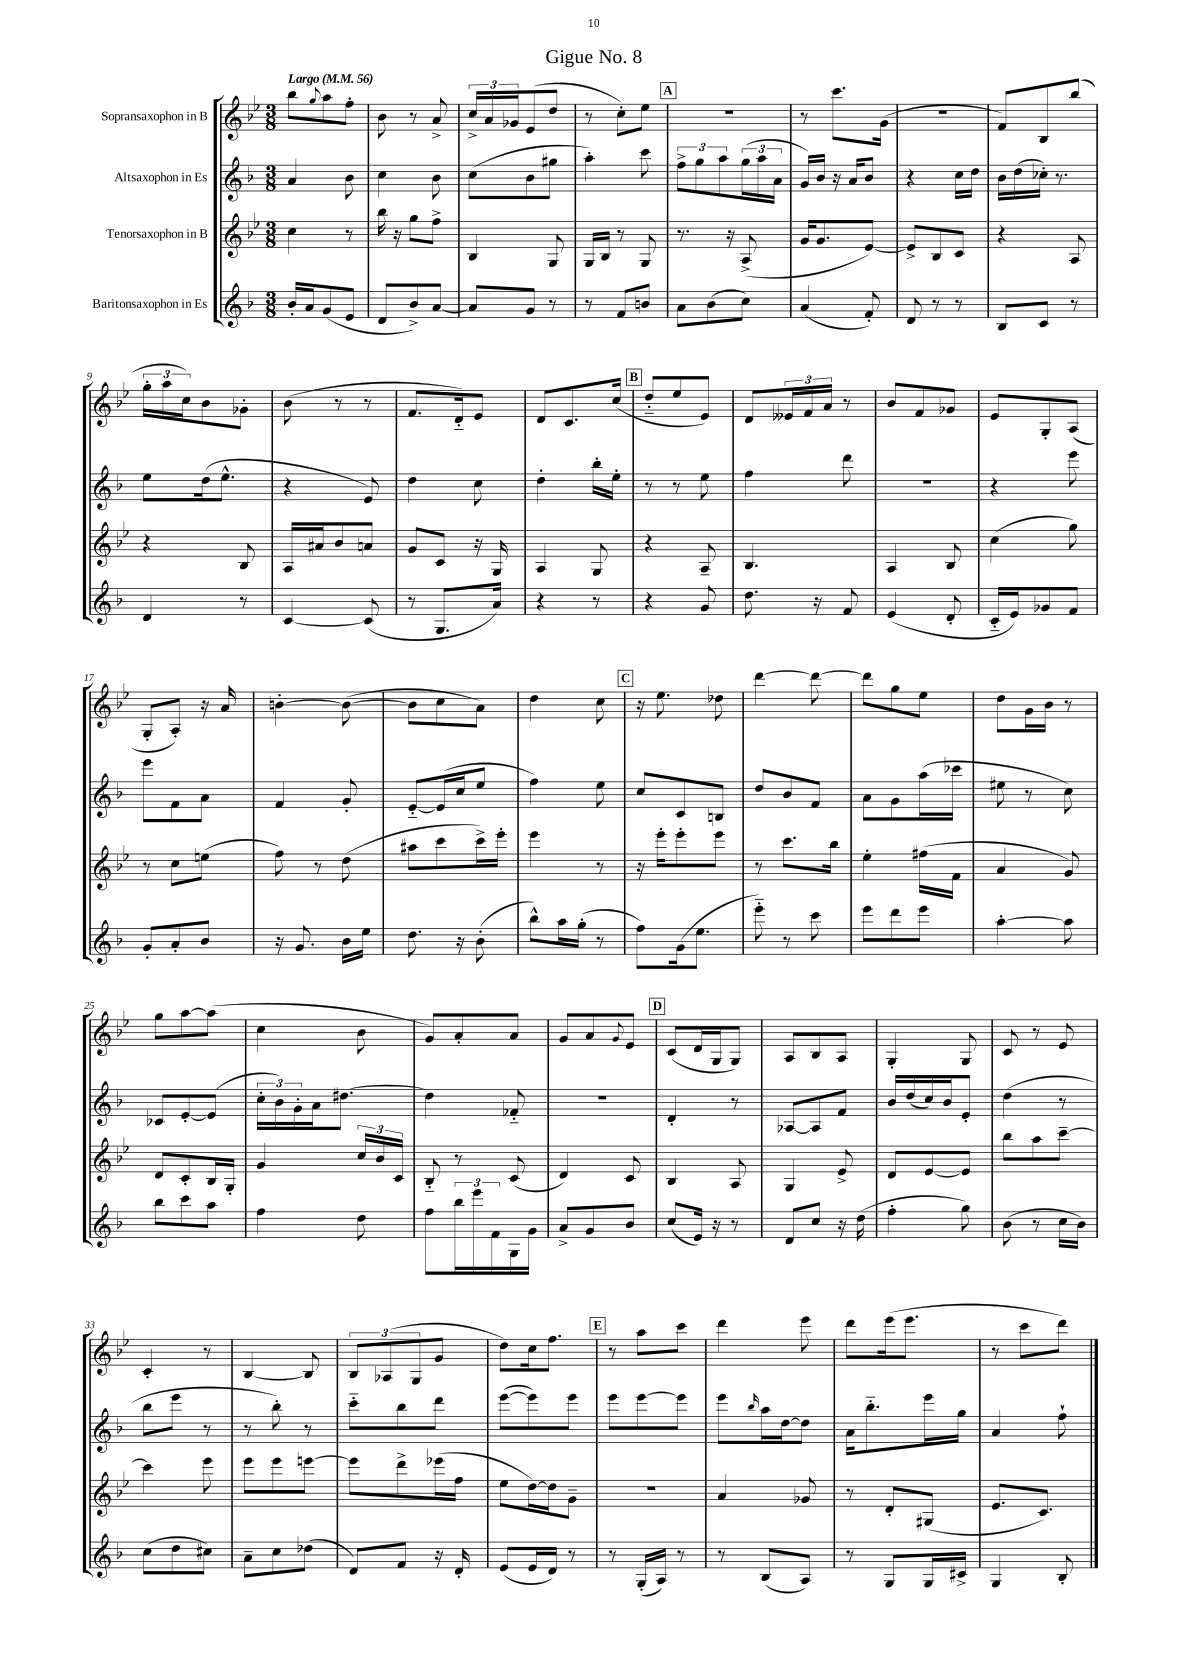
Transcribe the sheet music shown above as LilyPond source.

\header { title = "Gigue No. 8" }
<<
\new StaffGroup <<
\new Staff = "s0" \with { instrumentName = "Sopransaxophon in B" } {
    \clef treble \key bes \major \numericTimeSignature \time 3/8 \tempo "Largo" 4 = 56
    bes''8 \appoggiatura { g''8 } a''8 f''8-. |
    bes'8 r8 a'8-> |
    \tuplet 3/2 { c''16-> a'16 ges'16 } ees'8( d''8 |
    r8 c''8-.) ees''8 |
    \mark \markup { \box "A" } R4. |
    r8 c'''8. g'16( |
    r4. |
    f'8) bes8 bes''8( |
    \tuplet 3/2 { g''16-. a''16 c''16) } bes'8 ges'8-. |
    bes'8( r8 r8 |
    f'8. d'16-_) ees'8 |
    d'8 c'8. c''16( |
    \mark \markup { \box "B" } d''8-_ ees''8 ees'8) |
    d'8 \tuplet 3/2 { eeses'16 f'16 a'16 } r8 |
    bes'8 f'8 ges'8 |
    ees'8 g8-. a8( |
    g8-. a8-.) r16 a'16 |
    b'4~-. b'8~( |
    b'8 c''8 a'8) |
    d''4 c''8 |
    \mark \markup { \box "C" } r16 ees''8. des''8 |
    d'''4~ d'''8~ |
    d'''8 g''8 ees''8 |
    d''8 g'16 bes'16 r8 |
    g''8 a''8~ a''8( |
    c''4 bes'8 |
    g'8) a'8-. a'8 |
    g'8 a'8 \appoggiatura { g'8 } ees'8 |
    \mark \markup { \box "D" } c'8( d'16 g16 g8) |
    a8 bes8 a8 |
    g4-. g8 |
    c'8 r8 ees'8 |
    c'4-. r8 |
    bes4~ bes8 |
    \tuplet 3/2 { bes8 aes8( g8 } g'8 |
    d''8) c''16 f''8. |
    \mark \markup { \box "E" } r8 a''8 c'''8 |
    d'''4 ees'''8 |
    d'''8 ees'''16( ees'''8. |
    r8 c'''8 d'''8) \bar "|." |
}
\new Staff = "s1" \with { instrumentName = "Altsaxophon in Es" } {
    \clef treble \key f \major \numericTimeSignature \time 3/8
    a'4 bes'8 |
    c''4 bes'8 |
    c''8( bes'8 gis''8 |
    a''4-.) c'''8 |
    \mark \markup { \box "A" } \tuplet 3/2 { f''8-> g''8 a''8 } \tuplet 3/2 { g''16( a''16 a'16 } |
    g'16) bes'16 r16 a'16 bes'8 |
    r4 c''16 d''16 |
    bes'16 d''16( ces''16-.) r8. |
    e''8 d''16( e''8.-^ |
    r4 e'8) |
    d''4 c''8 |
    d''4-. bes''16-. e''16-. |
    \mark \markup { \box "B" } r8 r8 e''8 |
    f''4 d'''8 |
    r4. |
    r4 e'''8 |
    e'''8 f'8 a'8 |
    f'4 g'8-. |
    e'8~-_ e'16( c''16 e''8 |
    f''4) e''8 |
    \mark \markup { \box "C" } c''8 c'8 b8 |
    d''8 bes'8 f'8 |
    a'8 g'8 a''16( ces'''16 |
    eis''8 r8 c''8) |
    ces'8 e'8~-. e'8( |
    \tuplet 3/2 { c''16-. bes'16) g'16-. } a'16 dis''8.~ |
    dis''4 fes'8-_ |
    R4. |
    \mark \markup { \box "D" } d'4-. r8 |
    aes8~ aes8 f'8 |
    bes'16 d''16( c''16) bes'16 e'8-. |
    d''4( r8 |
    bes''8 e'''8 r8 |
    r8 bes''8-.) r8 |
    c'''8-_ bes''8 d'''8 |
    e'''8~( e'''8) e'''8 |
    \mark \markup { \box "E" } e'''8 e'''8~ e'''8 |
    e'''8 \grace { bes''16 } a''16 d''16~ d''8 |
    a'16 bes''8.-_ e'''16 g''16 |
    a'4 f''8-! \bar "|." |
}
\new Staff = "s2" \with { instrumentName = "Tenorsaxophon in B" } {
    \clef treble \key bes \major \numericTimeSignature \time 3/8
    c''4 r8 |
    bes''16 r16 g''8 f''8-> |
    bes4 g8 |
    g16 bes16 r8 g8 |
    \mark \markup { \box "A" } r8. r16 a8->( |
    g'16 g'8. ees'8~) |
    ees'8-> bes8 c'8 |
    r4 a8 |
    r4 bes8 |
    a16 ais'16 bes'8 a'8 |
    g'8 c'8 r16 g16 |
    a4 g8 |
    \mark \markup { \box "B" } r4 a8-- |
    bes4. |
    a4 bes8 |
    c''4( g''8) |
    r8 c''8 e''8( |
    f''8) r8 d''8( |
    ais''8 c'''8 c'''16->) ees'''16-. |
    ees'''4 r8 |
    \mark \markup { \box "C" } r16 ees'''16-. ees'''8-. ees'''8 |
    r8 c'''8. bes''16 |
    ees''4-. fis''16( f'16 |
    a'4 g'8) |
    d'8 c'8-. bes16 g16-. |
    g'4 \tuplet 3/2 { c''16 bes'16 c'16 } |
    bes8-_ r8 c'8( |
    d'4) c'8 |
    \mark \markup { \box "D" } bes4 a8 |
    g4 ees'8-> |
    d'8 ees'8~ ees'8 |
    bes''8 a''8 c'''8~-- |
    c'''4 ees'''8 |
    ees'''8 ees'''8 e'''8~ |
    e'''8 d'''8-> ees'''16( f''16 |
    ees''8 d''16~) d''16 g'8-- |
    \mark \markup { \box "E" } R4. |
    a'4 ges'8 |
    r8 d'8-. gis8( |
    ees'8. c'8.) \bar "|." |
}
\new Staff = "s3" \with { instrumentName = "Baritonsaxophon in Es" } {
    \clef treble \key f \major \numericTimeSignature \time 3/8
    bes'16-. a'16 g'8( e'8 |
    d'8 bes'8->) a'8~ |
    a'8 g'8 r8 |
    r8 f'8 b'8 |
    \mark \markup { \box "A" } a'8 bes'8( c''8) |
    a'4( f'8-.) |
    d'8 r8 r8 |
    bes8 c'8 r8 |
    d'4 r8 |
    c'4~ c'8( |
    r8 g8. a'16) |
    r4 r8 |
    \mark \markup { \box "B" } r4 g'8 |
    d''8. r16 f'8 |
    e'4( d'8-. |
    c'16-_ e'16) ges'8 f'8 |
    g'8-. a'8-. bes'8 |
    r16 g'8. bes'16 e''16 |
    d''8. r16 bes'8-.( |
    bes''8-^) a''16 g''16-.( r8 |
    \mark \markup { \box "C" } f''8) g'16( e''8. |
    e'''8-_) r8 c'''8 |
    e'''8 d'''8 e'''8 |
    a''4~-. a''8 |
    bes''8 c'''8 a''8 |
    f''4 d''8 |
    f''8 \tuplet 3/2 { bes''16 e'''16 f'16 } g16 g'16 |
    a'8-> g'8 bes'8 |
    \mark \markup { \box "D" } c''8( e'16) r16 r8 |
    d'8 c''8 r16 d''16( |
    f''4-. g''8) |
    bes'8( r8 c''16 bes'16) |
    c''8( d''8 cis''8) |
    a'8-- c''8 des''8( |
    d'8) f'8 r16 d'16-. |
    e'8( e'16 d'16) r8 |
    \mark \markup { \box "E" } r8 g16-.( a16) r8 |
    r8 bes8( a8) |
    r8 g8 g16 cis'16-> |
    g4 bes8-. \bar "|." |
}
>>
>>
